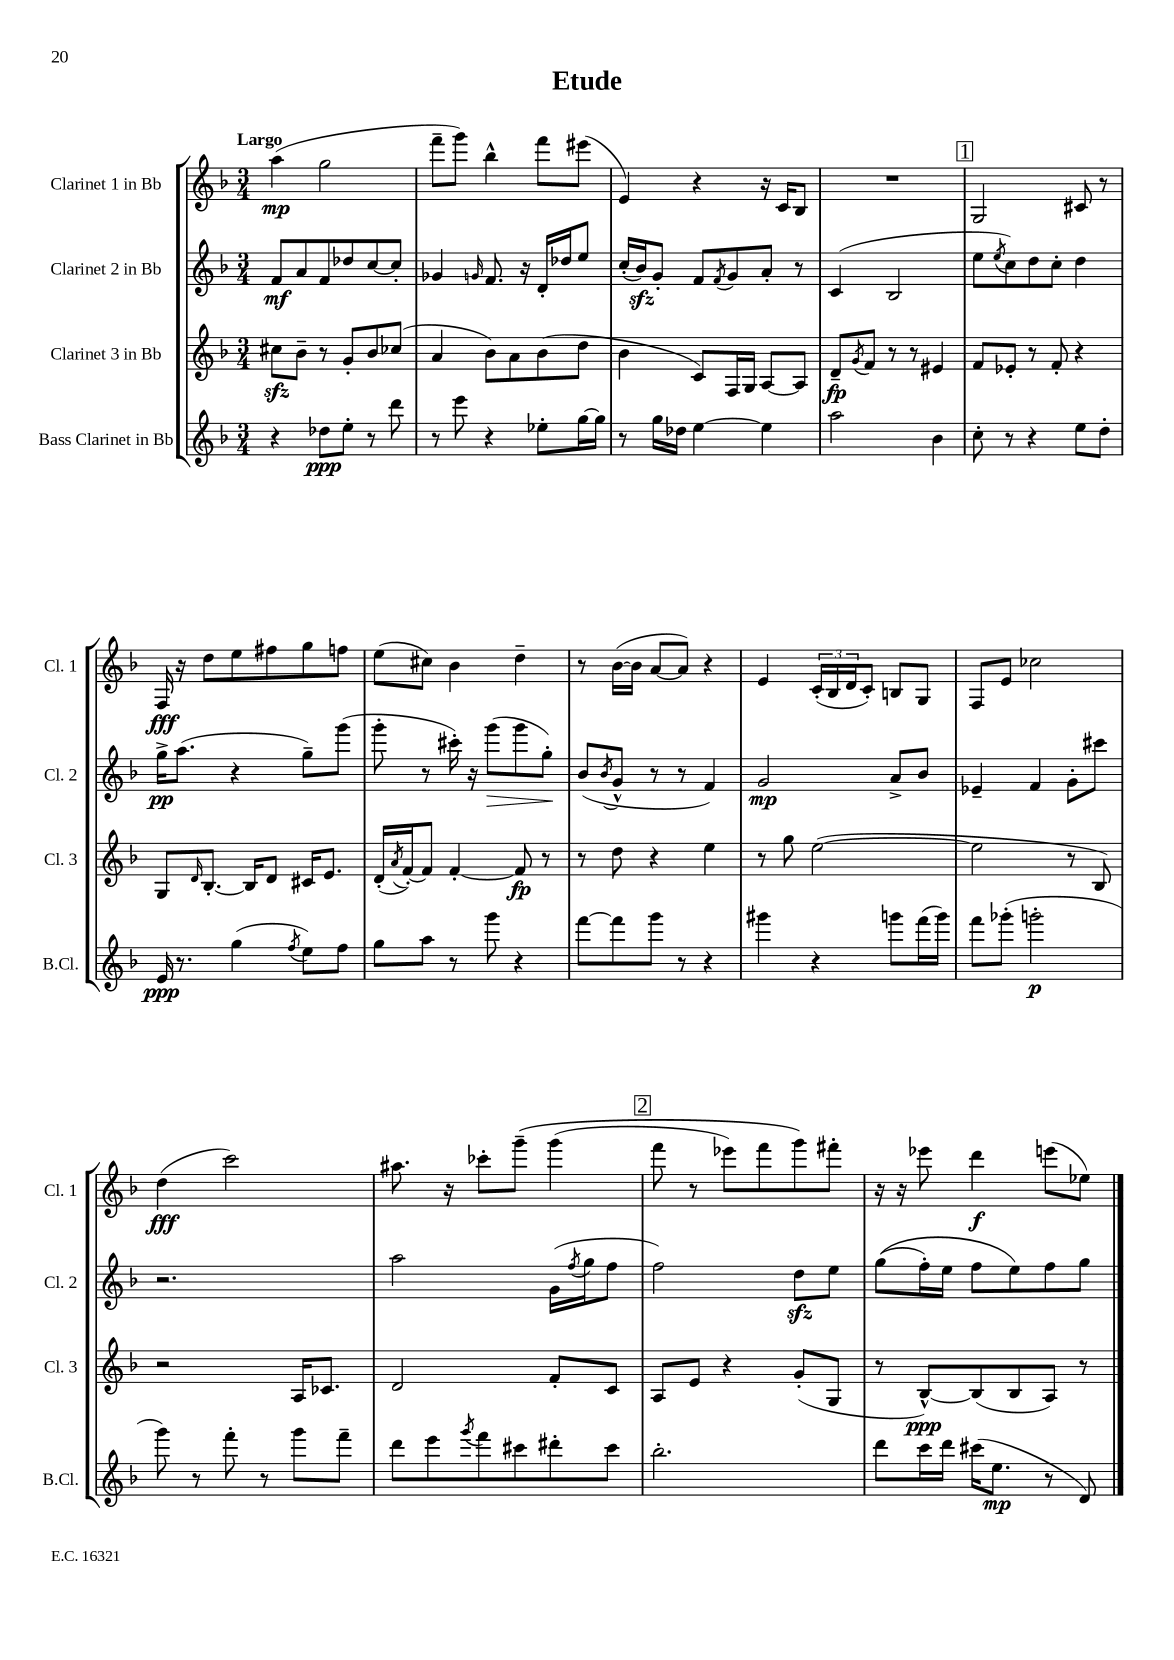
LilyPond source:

\header { title = "Etude" }
<<
\new StaffGroup <<
\new Staff = "s0" \with { instrumentName = "Clarinet 1 in Bb" shortInstrumentName = "Cl. 1" } {
    \clef treble \key f \major \numericTimeSignature \time 3/4 \tempo "Largo"
    a''4\mp( g''2 |
    f'''8-- g'''8) bes''4-^ f'''8 eis'''8( |
    e'4) r4 r16 c'16 bes8 |
    R2. |
    \mark \markup { \box "1" } g2 cis'8 r8 |
    f16\fff r16 d''8 e''8 fis''8 g''8 f''8 |
    e''8( cis''8) bes'4 d''4-- |
    r8 bes'16~( bes'16 a'8~ a'8) r4 |
    e'4 \tuplet 3/2 { c'16-.( bes16 d'16 } c'8-.) b8 g8 |
    f8 e'8 ces''2 |
    d''4\fff( c'''2) |
    ais''8. r16 ces'''8-. g'''8--\( g'''4( |
    \mark \markup { \box "2" } f'''8 r8 ees'''8) f'''8 g'''8\) fis'''8-. |
    r16 r16 ees'''8 d'''4\f e'''8( ees''8) \bar "|." |
}
\new Staff = "s1" \with { instrumentName = "Clarinet 2 in Bb" shortInstrumentName = "Cl. 2" } {
    \clef treble \key f \major \numericTimeSignature \time 3/4
    f'8\mf a'8 f'8 des''8 c''8~ c''8-. |
    ges'4 \grace { g'16 } f'8. r16 d'16-. des''16 e''8 |
    c''16-.( bes'16\sfz) g'8-. f'8 \acciaccatura { f'8 } g'8 a'8-. r8 |
    c'4( bes2 |
    \mark \markup { \box "1" } e''8 \acciaccatura { e''8 } c''8) d''8 c''8-. d''4 |
    g''16->\pp a''8.( r4 g''8--) g'''8( |
    g'''8-. r8 cis'''16-.) r16 g'''8\>( g'''8 g''8-.\!) |
    bes'8( \acciaccatura { bes'8 } g'8-^ r8 r8 f'4) |
    g'2\mp a'8-> bes'8 |
    ees'4-- f'4 g'8-. cis'''8 |
    r2. |
    a''2 g'16( \acciaccatura { f''8 } g''16 f''8 |
    \mark \markup { \box "2" } f''2) d''8\sfz e''8 |
    g''8(\( f''16-.) e''16 f''8 e''8\) f''8 g''8 \bar "|." |
}
\new Staff = "s2" \with { instrumentName = "Clarinet 3 in Bb" shortInstrumentName = "Cl. 3" } {
    \clef treble \key f \major \numericTimeSignature \time 3/4
    cis''8\sfz bes'8-- r8 g'8-. bes'8 ces''8( |
    a'4 bes'8) a'8 bes'8( d''8 |
    bes'4 c'8) f16 g16 a8~ a8 |
    d'8--\fp \acciaccatura { g'8 } f'8 r8 r8 eis'4 |
    \mark \markup { \box "1" } f'8 ees'8-. r8 f'8-. r4 |
    g8 \grace { d'16 } bes8.~-. bes16 d'8 cis'16 e'8. |
    d'16-.( \acciaccatura { a'8 } f'16~-.) f'8 f'4~-. f'8\fp r8 |
    r8 d''8 r4 e''4 |
    r8 g''8 e''2~( |
    e''2 r8 bes8) |
    r2 a16 ces'8. |
    d'2 f'8-. c'8 |
    \mark \markup { \box "2" } a8 e'8 r4 g'8-.( g8 |
    r8 bes8~-^\ppp) bes8( bes8 a8) r8 \bar "|." |
}
\new Staff = "s3" \with { instrumentName = "Bass Clarinet in Bb" shortInstrumentName = "B.Cl." } {
    \clef treble \key f \major \numericTimeSignature \time 3/4
    r4 des''8\ppp e''8-. r8 d'''8 |
    r8 e'''8 r4 ees''8-. g''16~ g''16 |
    r8 g''16 des''16 e''4~ e''4 |
    a''2 bes'4 |
    \mark \markup { \box "1" } c''8-. r8 r4 e''8 d''8-. |
    e'16\ppp r8. g''4( \acciaccatura { f''8 } e''8) f''8 |
    g''8 a''8 r8 g'''8 r4 |
    f'''8~ f'''8 g'''8 r8 r4 |
    gis'''4 r4 g'''8 f'''16( g'''16) |
    f'''8 ges'''8-.( g'''2-.\p |
    g'''8) r8 f'''8-. r8 g'''8 f'''8-- |
    d'''8 e'''8 \acciaccatura { g'''8 } f'''8 cis'''8 dis'''8-. cis'''8 |
    \mark \markup { \box "2" } bes''2.-. |
    d'''8 c'''16 d'''16 cis'''16( e''8.\mp r8 d'8) \bar "|." |
}
>>
>>
\layout { \context { \Score \remove "Bar_number_engraver" } }
